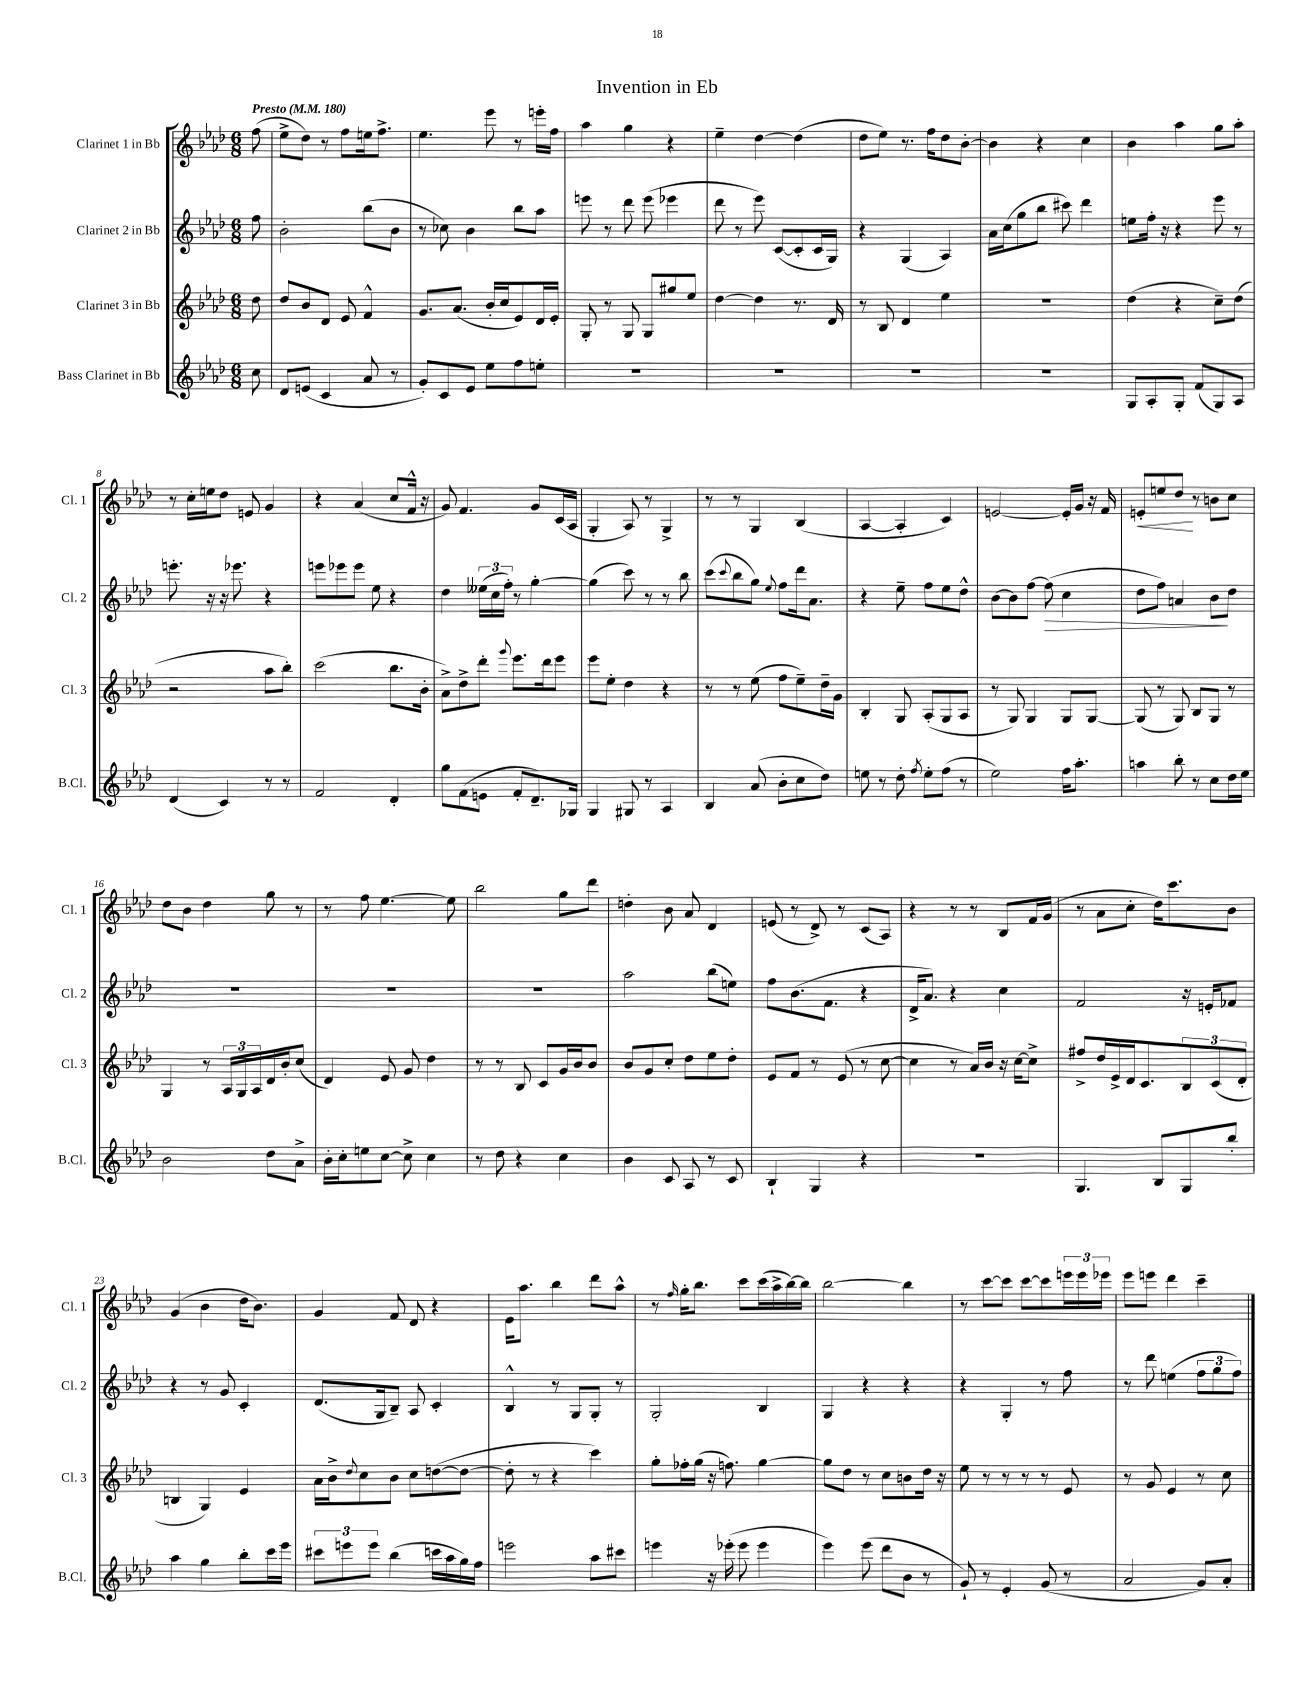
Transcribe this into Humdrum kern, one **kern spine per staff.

**kern	**kern	**kern	**dynam	**kern	**dynam
*part4	*part3	*part2	*part2	*part1	*part1
*staff4	*staff3	*staff2	*staff2	*staff1	*staff1
*I"Bass Clarinet in Bb	*I"Clarinet 3 in Bb	*I"Clarinet 2 in Bb	*	*I"Clarinet 1 in Bb	*
*I'B.Cl.	*I'Cl. 3	*I'Cl. 2	*	*I'Cl. 1	*
*clefG2	*clefG2	*clefG2	*	*clefG2	*
*k[b-e-a-d-]	*k[b-e-a-d-]	*k[b-e-a-d-]	*	*k[b-e-a-d-]	*
*M6/8	*M6/8	*M6/8	*	*M6/8	*
*MM180	*MM180	*MM180	*	*MM180	*
=	=	=	=	=	=
!	!	!	!	!LO:TX:a:B:t=Presto	!
8cc\	8dd-\	8ff\	.	(8ff\	.
=1	=1	=1	=1	=1	=1
8d-/L	8dd-/L	2b-'\	.	8ee-^\L	.
(8en/J	8b-/	.	.	8dd-\J)	.
4c/	8d-/J	.	.	8r	.
.	8e-/	.	.	8ff\L	.
8a-/	4f^^/	(8bb-\L	.	16een\k	.
.	.	.	.	8.ff^\J	.
8r	.	8b-\J	.	.	.
=2	=2	=2	=2	=2	=2
8g'/L)	8.g/L	8r	.	4.ee-\	.
8c/	.	8cc-X\)	.	.	.
.	(8.a-/J	.	.	.	.
8e-/J	.	4b-\	.	.	.
8ee-\L	16b-'/LL	.	.	8eee-\	.
.	16cc/J	.	.	.	.
8ff\	8e-/)	8bb-\L	.	8r	.
8een'\J	16d-/L	8aa-\J	.	16eeen'\LL	.
.	16e-'/JJ	.	.	16ff\JJ	.
=3	=3	=3	=3	=3	=3
2.r	8G'/	8eeen\	.	4aa-\	.
.	8r	8r	.	.	.
.	8G/	8ddd-\	.	4gg\	.
.	8G/L	(8eee\	.	.	.
.	8gg#X/	4eee-X\	.	4r	.
.	8ee-/J	.	.	.	.
=4	=4	=4	=4	=4	=4
2.r	[4dd-\	8ddd-\	.	4ee-~\	.
.	.	8r	.	.	.
.	4dd-\]	8eee-\)	.	[4dd-\	.
.	.	([8c/L	.	.	.
.	8.r	8c'/]	.	(4dd-\]	.
.	.	16c/L	.	.	.
.	16d-/	16G/JJ)	.	.	.
=5	=5	=5	=5	=5	=5
2.r	8r	4r	.	8dd-\L	.
.	8B-/	.	.	8ee-\J)	.
.	4d-/	(4G/	.	8.r	.
.	.	.	.	16ff\KL	.
.	4ee-\	4A-/)	.	8dd-\	.
.	.	.	.	[8b-'\J	.
=6	=6	=6	=6	=6	=6
2.r	2.r	16a-\LL	.	4b-\]	.
.	.	(16cc\J	.	.	.
.	.	8gg\	.	.	.
.	.	8bb-\J	.	4r	.
.	.	8ccc#X\)	.	.	.
.	.	4ddd-\	.	4cc\	.
=7	=7	=7	=7	=7	=7
8G/L	(4dd-\	8een\L	.	4b-\	.
8A-'/	.	16ff'\Jk	.	.	.
.	.	16r	.	.	.
8G'/J	4r	4r	.	4aa-\	.
(8f/L	.	.	.	.	.
8G/)	8cc~\L)	8eee-\	.	8gg\L	.
8A-/J	(8dd-\J	8r	.	8aa-'\J	.
!!LO:LB:g=z
=8	=8	=8	=8	=8	=8
(4d-/	2r	8.eeen'\	.	8r	.
.	.	.	.	16cc'\LL	.
.	.	16r	.	16een\J	.
4c/)	.	16r	.	8dd-\J	.
.	.	8.eee-X\	.	.	.
.	.	.	.	8en/	.
8r	8aa-\L	4r	.	4g/	.
8r	8bb-'\J)	.	.	.	.
=9	=9	=9	=9	=9	=9
2f/	(2ccc\	8eeen\L	.	4r	.
.	.	8eee-X\	.	.	.
.	.	8eee-\J	.	(4a-/	.
.	.	8ee-\	.	.	.
4d-'/	8.bb-\L	4r	.	8cc/L	.
.	.	.	.	16f^^/Jk	.
.	16b-'\Jk	.	.	16r	.
=10	=10	=10	=10	=10	=10
8gg\L	8a-^\L)	4dd-\	.	8g/)	.
(8f\	8dd-^\	.	.	4.f/	.
8en\J	8ddd-'\J	(24ee--X\LL	.	.	.
.	.	24cc\	.	.	.
.	.	24ff'\JJ)	.	.	.
.	8qqggg/	.	.	.	.
8f'/L	8.eee-\L	8r	.	.	.
8.d-~/)	.	[4gg'\	.	8g/L	.
.	16ddd-\k	.	.	.	.
.	8eee-\J	.	.	(16c/L	.
16G-X/Jk	.	.	.	16A-/JJ	.
=11	=11	=11	=11	=11	=11
4G/	8eee-\L	(4gg\]	.	4G'/	.
.	8ee-'\J	.	.	.	.
8G#X/	4dd-\	8ccc\)	.	8A-/)	.
8r	.	8r	.	8r	.
4A-/	4r	8r	.	4G^/	.
.	.	8bb-\	.	.	.
=12	=12	=12	=12	=12	=12
4B-/	8r	(8ccc\L	.	8r	.
.	.	8qqccc/	.	.	.
.	8r	8bb-\	.	8r	.
(8a-/	(8ee-\	8gg\J)	.	4G/	.
.	.	8qqee-/	.	.	.
8b-'\L	8ff\L	8ff\L	.	.	.
8cc\	8ee-~\)	16ddd-\k	.	(4B-/	.
.	.	8.a-\J	.	.	.
8dd-\J)	16dd-~\L	.	.	.	.
.	16g\JJ	.	.	.	.
=13	=13	=13	=13	=13	=13
8een\	4B-'/	4r	.	[4A-/	.
8r	.	.	.	.	.
8dd-'\	8G/	8ee-~\	.	4A-'/]	.
8qff/	.	.	.	.	.
8ee'\L	(8A-'/L	8ff\L	.	.	.
(8ff\J	8G/	8ee-\	.	4c/)	.
8r	8A-/J	8dd-^^\J	.	.	.
=14	=14	=14	=14	=14	=14
2ee-\)	8r	[8b-\L	.	[2en/	.
.	8G/)	8b-\]	.	.	.
.	4G/	[8ff\J	.	.	.
!	!	!	!LO:HP:b	!	!
.	.	(8ff\]	>	.	.
16ff\KL	8G/L	4cc\	.	16e'/LL]	.
8.aa-'\J	.	.	.	16g/JJ	.
.	[8G/J	.	.	16r	.
.	.	.	.	16f/	.
=15	=15	=15	=15	=15	=15
!	!	!	!	!	!LO:HP:b
4aan\	(8G/]	8dd-\L	.	8en'/L	<
.	8r	8ff\J)	.	8een/	.
8bb-'\	8G/)	4an/	.	8dd-/J	.
8r	8B-/L	.	.	8r	[
8cc\L	8G/J	8b-\L	.	8bn\L	.
16dd-\L	8r	8dd-\J	]	8cc\J	.
16ee-\JJ	.	.	.	.	.
!!LO:LB:g=z
=16	=16	=16	=16	=16	=16
2b-\	4G/	2.r	.	8dd-\L	.
.	.	.	.	8b-\J	.
.	8r	.	.	4dd-\	.
.	24A-/LL	.	.	.	.
.	24G/	.	.	.	.
.	24A-/	.	.	.	.
8dd-\L	16d-/	.	.	8gg\	.
.	16b-'/J	.	.	.	.
8a-^\J	(8cc/J	.	.	8r	.
=17	=17	=17	=17	=17	=17
16b-'\LL	4d-/)	2.r	.	8r	.
16cc'\J	.	.	.	.	.
8een\	.	.	.	8ff\	.
[8cc\J	8e-/	.	.	[4.ee-\	.
8cc^\]	8g/	.	.	.	.
4cc\	4dd-\	.	.	.	.
.	.	.	.	8ee-\]	.
=18	=18	=18	=18	=18	=18
8r	8r	2.r	.	2bb-\	.
8dd-\	8r	.	.	.	.
4r	8B-/	.	.	.	.
.	8c/L	.	.	.	.
4cc\	16g/L	.	.	8gg\L	.
.	16b-/J	.	.	.	.
.	8b-/J	.	.	8ddd-\J	.
=19	=19	=19	=19	=19	=19
4b-\	8b-/L	2aa-\	.	4ddn'\	.
.	8g/	.	.	.	.
8c/	8cc'/J	.	.	8b-\	.
8A-/	8dd-\L	.	.	8a-/	.
8r	8ee-\	(8bb-\L	.	4d-/	.
8c/	8dd-'\J	8een\J)	.	.	.
=20	=20	=20	=20	=20	=20
4B-`/	8e-/L	8ff\L	.	(8en/	.
.	8f/J	(8.b-\	.	8r	.
4G/	8r	.	.	8d-^/)	.
.	.	8.f\J	.	.	.
.	(8e-/	.	.	8r	.
4r	8r	4r	.	(8c/L	.
.	[8cc\	.	.	8A-/J)	.
=21	=21	=21	=21	=21	=21
2.r	4cc\]	16d-^/KL	.	4r	.
.	.	8.a-/J)	.	.	.
.	8r	4r	.	8r	.
.	16a-/LL)	.	.	8r	.
.	16b-/JJ	.	.	.	.
.	16r	4cc\	.	8B-/L	.
.	[16cc\KL	.	.	.	.
.	8cc^\J]	.	.	16f/L	.
.	.	.	.	(16g/JJ	.
=22	=22	=22	=22	=22	=22
4.G/	8ff#X^/L	2f/	.	8r	.
.	16dd-/L	.	.	8a-\L	.
.	16e-^/	.	.	.	.
.	16d-/J	.	.	8cc'\J	.
.	8.c/	.	.	.	.
8B-/L	.	.	.	16dd-\KL)	.
.	.	.	.	8.ccc\	.
8G/	12B-/	16r	.	.	.
.	.	16en'/KL	.	.	.
.	(12c/	.	.	.	.
8bb-'/J	.	8f-X/J	.	8b-\J	.
.	12d-'/J	.	.	.	.
!!LO:LB:g=z
=23	=23	=23	=23	=23	=23
4aa-\	4Bn/	4r	.	(4g/	.
4gg\	4G/)	8r	.	4b-\	.
.	.	8g/	.	.	.
8bb-'\L	4e-/	4c'/	.	16dd-\KL	.
.	.	.	.	8.b-\J)	.
16ccc\L	.	.	.	.	.
16eee-\JJ	.	.	.	.	.
=24	=24	=24	=24	=24	=24
12ccc#X\L	16a-\LL	(8.d-/L	.	4g/	.
.	16b-^\J	.	.	.	.
12eeen\	.	.	.	.	.
.	8qqdd-/	.	.	.	.
.	8cc\	.	.	.	.
12eee\J	.	.	.	.	.
.	.	16G/k	.	.	.
(4bb-\	8b-\J	8B-~/J)	.	8f/	.
.	8cc\L	8A-/	.	8d-/	.
16cccn\LL	([8ddn\	4c'/	.	4r	.
16aa-\	.	.	.	.	.
16gg\)	8dd\J_	.	.	.	.
16ff\JJ	.	.	.	.	.
=25	=25	=25	=25	=25	=25
2eeen\	8dd'\]	4B-^^/	.	16e-\KL	.
.	.	.	.	8.aa-\J	.
.	8r	.	.	.	.
.	4r	8r	.	4bb-\	.
.	.	8G/L	.	.	.
8aa-\L	4ccc\)	8G'/J	.	8ddd-\L	.
8ccc#X\J	.	8r	.	8aa-^^\J	.
=26	=26	=26	=26	=26	=26
4eeen\	8gg'\L	2G'/	.	8r	.
.	.	.	.	16qqff/	.
.	16ff-X'\L	.	.	16gg'\KL	.
.	(16gg\JJ	.	.	8.bb-\J	.
16r	16r	.	.	.	.
(16eee-X'\	8.ffn\)	.	.	.	.
8eee-\	.	.	.	8ccc\L	.
4eee-\	[4gg\	4B-/	.	(16ccc\L	.
.	.	.	.	16aa-^\	.
.	.	.	.	[16bb-\)	.
.	.	.	.	16bb-\JJ]	.
=27	=27	=27	=27	=27	=27
4eee-\)	8gg\L]	4G/	.	[2bb-\	.
.	8dd-\J	.	.	.	.
(8eee-\	8r	4r	.	.	.
8ddd-\L	8cc\L	.	.	.	.
8b-\J	8bn\	4r	.	4bb-\]	.
8r	16dd-\Jk	.	.	.	.
.	16r	.	.	.	.
=28	=28	=28	=28	=28	=28
8g`/)	8ee-\	4r	.	8r	.
8r	8r	.	.	[8ccc\L	.
4e-'/	8r	4G'/	.	8ccc\J]	.
.	8r	.	.	[8ccc\L	.
(8g/	8r	8r	.	8ccc\]	.
8r	8e-/	8ff\	.	24eeen\L	.
.	.	.	.	24eee\	.
.	.	.	.	24eee-X\JJ	.
=29	=29	=29	=29	=29	=29
2a-/	8r	8r	.	8eee-\L	.
.	8g/	8ddd-\	.	8eeen\J	.
.	4e-/	(4een\	.	4ddd-\	.
8g/L)	8r	12ff\L	.	4ccc~\	.
.	.	12gg\	.	.	.
8a-'/J	8cc\	.	.	.	.
.	.	12ff\J)	.	.	.
==	==	==	==	==	==
*-	*-	*-	*-	*-	*-
